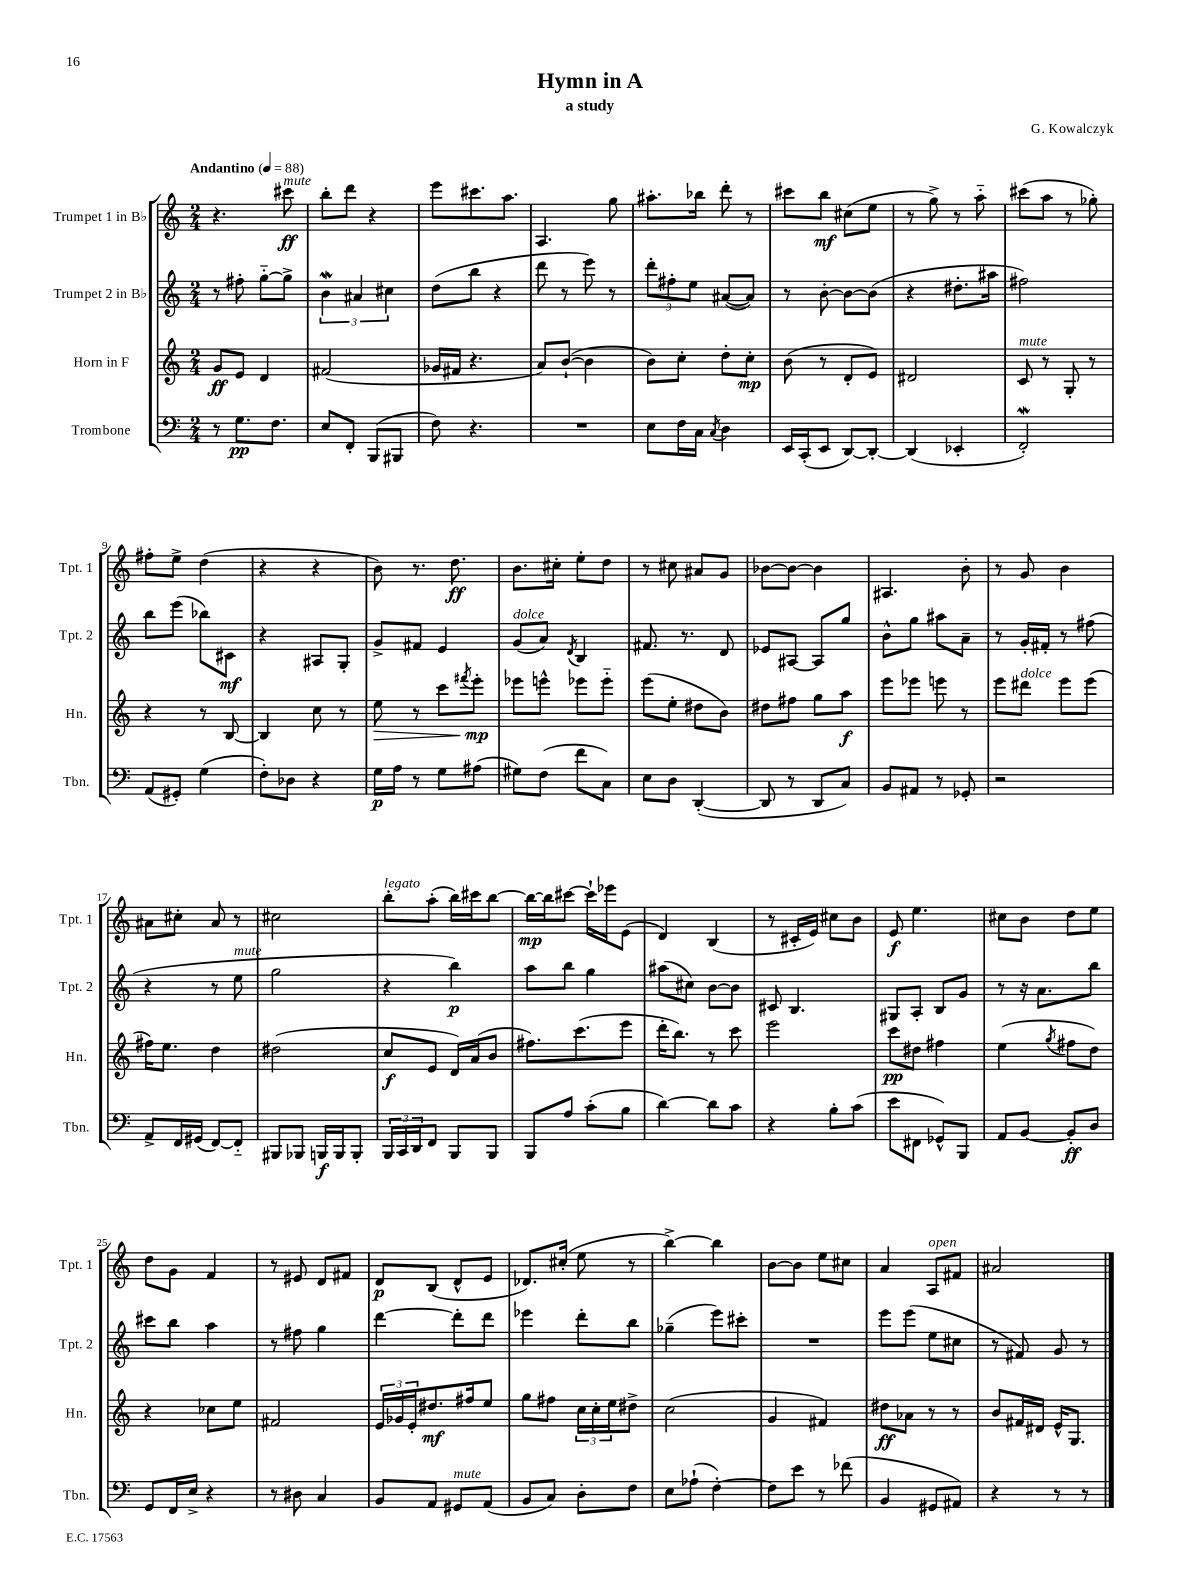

**kern	**dynam	**kern	**dynam	**kern	**dynam	**kern	**dynam
*part4	*part4	*part3	*part3	*part2	*part2	*part1	*part1
*staff4	*staff4	*staff3	*staff3	*staff2	*staff2	*staff1	*staff1
*I"Trombone	*	*I"Horn in F	*	*I"Trumpet 2 in B♭	*	*I"Trumpet 1 in B♭	*
*I'Tbn.	*	*I'Hn.	*	*I'Tpt. 2	*	*I'Tpt. 1	*
*clefF4	*	*clefG2	*	*clefG2	*	*clefG2	*
*k[]	*	*k[]	*	*k[]	*	*k[]	*
*M2/4	*	*M2/4	*	*M2/4	*	*M2/4	*
*MM88	*	*MM88	*	*MM88	*	*MM88	*
=1	=1	=1	=1	=1	=1	=1	=1
!	!	!	!	!	!	!LO:TX:a:B:t=Andantino	!
8r	.	8g/L	ff	8r	.	4.r	.
8.G\L	pp	8e/J	.	8ff#X'\	.	.	.
.	.	4d/	.	[8gg\L	.	.	.
8.F\J	.	.	.	.	.	.	.
!	!	!	!	!	!	!LO:TX:a:i:t=mute	!
.	.	.	.	8gg^\J]	.	8ccc#X\	ff
=2	=2	=2	=2	=2	=2	=2	=2
8E/L	.	(2f#X/	.	6bW\	.	8bb'\L	.
8FF'/J	.	.	.	.	.	8ddd\J	.
.	.	.	.	6a#X/	.	.	.
(8BBB/L	.	.	.	.	.	4r	.
.	.	.	.	6cc#X\	.	.	.
8BBB#X/J	.	.	.	.	.	.	.
=3	=3	=3	=3	=3	=3	=3	=3
8F\)	.	16g-X/LL	.	(8dd\L	.	8eee\L	.
.	.	16f#X/JJ	.	.	.	.	.
4.r	.	4.r	.	8bb\J	.	8.ccc#X\	.
.	.	.	.	4r	.	.	.
.	.	.	.	.	.	8.aa\J	.
=4	=4	=4	=4	=4	=4	=4	=4
2r	.	8a/L)	.	8ddd\	.	4.A/	.
.	.	([8b`/J	.	8r	.	.	.
.	.	4b\]	.	8eee\)	.	.	.
.	.	.	.	8r	.	8gg\	.
=5	=5	=5	=5	=5	=5	=5	=5
8E\L	.	8b\L)	.	12ddd'\L	.	8.aa#X'\L	.
.	.	.	.	12ff#X'\	.	.	.
16F\L	.	8cc'\J	.	.	.	.	.
.	.	.	.	12ee\J	.	.	.
16C\JJ	.	.	.	.	.	16bb-X\Jk	.
8qC/	.	.	.	.	.	.	.
4D\	.	8dd'\L	.	([8a#X/L	.	8ddd'\	.
.	.	8cc'\J	mp	8a#/J])	.	8r	.
=6	=6	=6	=6	=6	=6	=6	=6
16EE/LL	.	(8b\	.	8r	.	8ccc#X\L	.
(16CC'/J	.	.	.	.	.	.	.
8EE/J	.	8r	.	[8b'\	.	8bb\J	mf
[8DD/L)	.	8d'/L	.	8b\L_	.	(8cc#X\L	.
8DD'/J_	.	8e/J)	.	(8b\J]	.	8ee\J	.
=7	=7	=7	=7	=7	=7	=7	=7
(4DD/]	.	2d#X/	.	4r	.	8r	.
.	.	.	.	.	.	8gg^\)	.
4EE-X'/	.	.	.	8.dd#X'\L	.	8r	.
.	.	.	.	.	.	8aa\	.
.	.	.	.	16aa#X\Jk	.	.	.
=8	=8	=8	=8	=8	=8	=8	=8
!	!	!LO:TX:a:i:t=mute	!	!	!	!	!
2FFw'/)	.	8c/	.	2ff#X\)	.	(8ccc#X\L	.
.	.	8r	.	.	.	8aa\J	.
.	.	8G'/	.	.	.	8r	.
.	.	8r	.	.	.	8gg-X'\)	.
!!LO:LB:g=z
=9	=9	=9	=9	=9	=9	=9	=9
(8AA/L	.	4r	.	8bb\L	.	8ff#X'\L	.
8GG#X'/J)	.	.	.	(8eee\J	.	8ee^\J	.
(4G\	.	8r	.	8bb-X\L)	.	(4dd\	.
.	.	[8B/	.	8c#X\J	mf	.	.
=10	=10	=10	=10	=10	=10	=10	=10
8F'\L)	.	4B/]	.	4r	.	4r	.
8D-X\J	.	.	.	.	.	.	.
4r	.	8cc\	.	8A#X/L	.	4r	.
.	.	8r	.	8G'/J	.	.	.
=11	=11	=11	=11	=11	=11	=11	=11
!	!	!	!LO:HP:b	!	!	!	!
16G\LL	p	8ee\	>	8g^/L	.	8b\)	.
16A\JJ	.	.	.	.	.	.	.
8r	.	8r	.	8f#X/J	.	8.r	.
8G\L	.	8ccc\L	.	4e/	.	.	.
.	.	.	.	.	.	8.dd\	ff
.	.	8qfff#X/	.	.	.	.	.
(8A#X\J	.	8eee'\J	mp	.	.	.	.
.	.	.	]	.	.	.	.
=12	=12	=12	=12	=12	=12	=12	=12
!	!	!	!	!LO:TX:a:i:t=dolce	!	!	!
8G#X\L)	.	8eee-X\L	.	(8g/L	.	8.b\L	.
(8F\J	.	8eeen^^\J	.	8a/J)	.	.	.
.	.	.	.	.	.	16cc#X'\Jk	.
.	.	.	.	8qd/	.	.	.
8f\L	.	8eee-X\L	.	4B/	.	8ee'\L	.
8C\J)	.	8eee-\J	.	.	.	8dd\J	.
=13	=13	=13	=13	=13	=13	=13	=13
8E\L	.	(8eee\L	.	8.f#X/	.	8r	.
8D\J	.	8ee'\J	.	.	.	8cc#X\	.
.	.	.	.	8.r	.	.	.
([4DD'/	.	8dd#X\L	.	.	.	8a#X/L	.
.	.	8b\J)	.	8d/	.	8g/J	.
=14	=14	=14	=14	=14	=14	=14	=14
8DD/]	.	8dd#X\L	.	8e-X/L	.	[8b-X\L	.
8r	.	8ff#X\J	.	[8A#X/J	.	8b-\J_	.
8DD/L	.	8gg\L	.	8A#/L]	.	4b-\]	.
8C/J)	.	8aa\J	f	8gg/J	.	.	.
=15	=15	=15	=15	=15	=15	=15	=15
8BB/L	.	8eee\L	.	8b^^\L	.	4.A#X/	.
8AA#X/J	.	8eee-X\J	.	8gg\J	.	.	.
8r	.	8eeen\	.	8aa#X\L	.	.	.
8GG-X'/	.	8r	.	8a~\J	.	8b'\	.
=16	=16	=16	=16	=16	=16	=16	=16
2r	.	8eee\L	.	8r	.	8r	.
!	!	!LO:TX:a:i:t=dolce	!	!	!	!	!
.	.	8ddd#X\J	.	16g'/LL	.	8g/	.
.	.	.	.	16f#X'/JJ	.	.	.
.	.	8eee\L	.	8r	.	4b\	.
.	.	(8eee\J	.	(8ff#X\	.	.	.
!!LO:LB:g=z
=17	=17	=17	=17	=17	=17	=17	=17
8AA^/L	.	16ff#X\KL)	.	4r	.	8a#X\L	.
.	.	8.ee\J	.	.	.	.	.
16FF/L	.	.	.	.	.	8cc#X'\J	.
(16GG#X/JJ	.	.	.	.	.	.	.
[8FF/L)	.	4dd\	.	8r	.	8a#/	.
!	!	!	!	!LO:TX:a:i:t=mute	!	!	!
8FF/J]	.	.	.	8ee\	.	8r	.
=18	=18	=18	=18	=18	=18	=18	=18
8BBB#X/L	.	(2dd#X\	.	2gg\	.	2cc#X\	.
8BBB-X/J	.	.	.	.	.	.	.
16BBBn/LL	f	.	.	.	.	.	.
16BBB/J	.	.	.	.	.	.	.
8BBB'/J	.	.	.	.	.	.	.
=19	=19	=19	=19	=19	=19	=19	=19
!	!	!	!	!	!	!LO:TX:a:i:t=legato	!
24BBB/LL	.	8cc/L	f	4r	.	8bb'\L	.
24CC/	.	.	.	.	.	.	.
24DD/J	.	.	.	.	.	.	.
8FF/J	.	8e/J	.	.	.	(8aa'\J	.
8BBB/L	.	16d/LL)	.	4bb\)	p	16bb\LL)	.
.	.	(16a/J	.	.	.	16ccc#X\J	.
8BBB/J	.	8b/J	.	.	.	[8bb\J	.
=20	=20	=20	=20	=20	=20	=20	=20
8BBB/L	.	8.ff#X\L)	.	8aa\L	.	16bb\LL_	mp
.	.	.	.	.	.	16bb\J]	.
8A/J	.	.	.	8bb\J	.	[8ccc#X\J	.
.	.	(8.ccc\	.	.	.	.	.
(8c'\L	.	.	.	4gg\	.	16ccc#`\LL]	.
.	.	.	.	.	.	16eee-X\J	.
8B\J	.	8eee\J	.	.	.	(8e\J	.
=21	=21	=21	=21	=21	=21	=21	=21
[4d\)	.	16ddd'\KL	.	(8aa#X\L	.	4d/)	.
.	.	8.bb\J)	.	.	.	.	.
.	.	.	.	8cc#X\J)	.	.	.
8d\L]	.	8r	.	[8b\L	.	(4B/	.
8c\J	.	8ccc\	.	8b\J]	.	.	.
=22	=22	=22	=22	=22	=22	=22	=22
4r	.	2eee\	.	8c#X/	.	8r	.
.	.	.	.	4.B/	.	16c#X'/LL	.
.	.	.	.	.	.	16e/JJ)	.
8B'\L	.	.	.	.	.	8cc#X\L	.
(8c\J	.	.	.	.	.	8b\J	.
=23	=23	=23	=23	=23	=23	=23	=23
8e\L	.	8ccc\L	pp	8G#X/L	.	8e/	f
8FF#X\J	.	8dd#X\J	.	8A'/J	.	4.ee\	.
8GG-X^^/L)	.	4ff#X\	.	8B/L	.	.	.
8BBB/J	.	.	.	8g/J	.	.	.
=24	=24	=24	=24	=24	=24	=24	=24
8AA/L	.	(4ee\	.	8r	.	8cc#X\L	.
[8BB/J	.	.	.	16r	.	8b\J	.
.	.	.	.	8.a\L	.	.	.
.	.	8qgg/	.	.	.	.	.
8BB'/L]	ff	8ff#X\L	.	.	.	8dd\L	.
8D/J	.	8dd\J)	.	8bb\J	.	8ee\J	.
!!LO:LB:g=z
=25	=25	=25	=25	=25	=25	=25	=25
8GG/L	.	4r	.	8ccc#X\L	.	8dd\L	.
16FF/L	.	.	.	8bb\J	.	8g\J	.
16E^/JJ	.	.	.	.	.	.	.
4r	.	8cc-X\L	.	4aa\	.	4f/	.
.	.	8ee\J	.	.	.	.	.
=26	=26	=26	=26	=26	=26	=26	=26
8r	.	2f#X/	.	8r	.	8r	.
8D#X\	.	.	.	8ff#X\	.	8e#X/	.
4C/	.	.	.	4gg\	.	8d/L	.
.	.	.	.	.	.	8f#X/J	.
=27	=27	=27	=27	=27	=27	=27	=27
8BB/L	.	24e/LL	.	[4ddd\	.	8d/L	p
.	.	24g-X/	.	.	.	.	.
.	.	24e'/J	.	.	.	.	.
8AA/J	.	8.dd#X/	mf	.	.	(8B/J	.
!LO:TX:a:i:t=mute	!	!	!	!	!	!	!
8GG#X/L	.	.	.	8ddd'\L]	.	8d^^/L	.
.	.	16ff#X/k	.	.	.	.	.
(8AA/J	.	8ee/J	.	8ddd\J	.	8e/J	.
=28	=28	=28	=28	=28	=28	=28	=28
8BB/L	.	8gg\L	.	4eee-X\	.	8.d-X/L)	.
8C/J)	.	8ff#X\J	.	.	.	.	.
.	.	.	.	.	.	(16cc#X'/Jk	.
8D'\L	.	24cc\LL	.	8ddd'\L	.	8ee\	.
.	.	24cc'\	.	.	.	.	.
.	.	24ee\J	.	.	.	.	.
8F\J	.	8dd#X^\J	.	8bb\J	.	8r	.
=29	=29	=29	=29	=29	=29	=29	=29
8E\L	.	(2cc\	.	(4gg-X~\	.	[4bb^\)	.
(8A-X`\J	.	.	.	.	.	.	.
[4F'\)	.	.	.	8eee\L)	.	4bb\]	.
.	.	.	.	8ccc#X'\J	.	.	.
=30	=30	=30	=30	=30	=30	=30	=30
8F\L]	.	4g/	.	2r	.	[8b\L	.
8e\J	.	.	.	.	.	8b\J]	.
8r	.	4f#X/)	.	.	.	8ee\L	.
(8f-X\	.	.	.	.	.	8cc#X\J	.
=31	=31	=31	=31	=31	=31	=31	=31
4BB/	.	8dd#X\L	ff	8eee\L	.	4a/	.
.	.	8a-X\J	.	(8eee\J	.	.	.
!	!	!	!	!	!	!LO:TX:a:i:t=open	!
8GG#X/L	.	8r	.	8ee\L	.	8A/L	.
8AA#X/J)	.	8r	.	8cc#X\J	.	8f#X/J	.
=32	=32	=32	=32	=32	=32	=32	=32
4r	.	8b/L	.	8r	.	2a#X/	.
.	.	16f#X/L	.	8f#X/)	.	.	.
.	.	16d#X/JJ	.	.	.	.	.
8r	.	16e^^/KL	.	8g/	.	.	.
.	.	8.G/J	.	.	.	.	.
8r	.	.	.	8r	.	.	.
==	==	==	==	==	==	==	==
*-	*-	*-	*-	*-	*-	*-	*-
